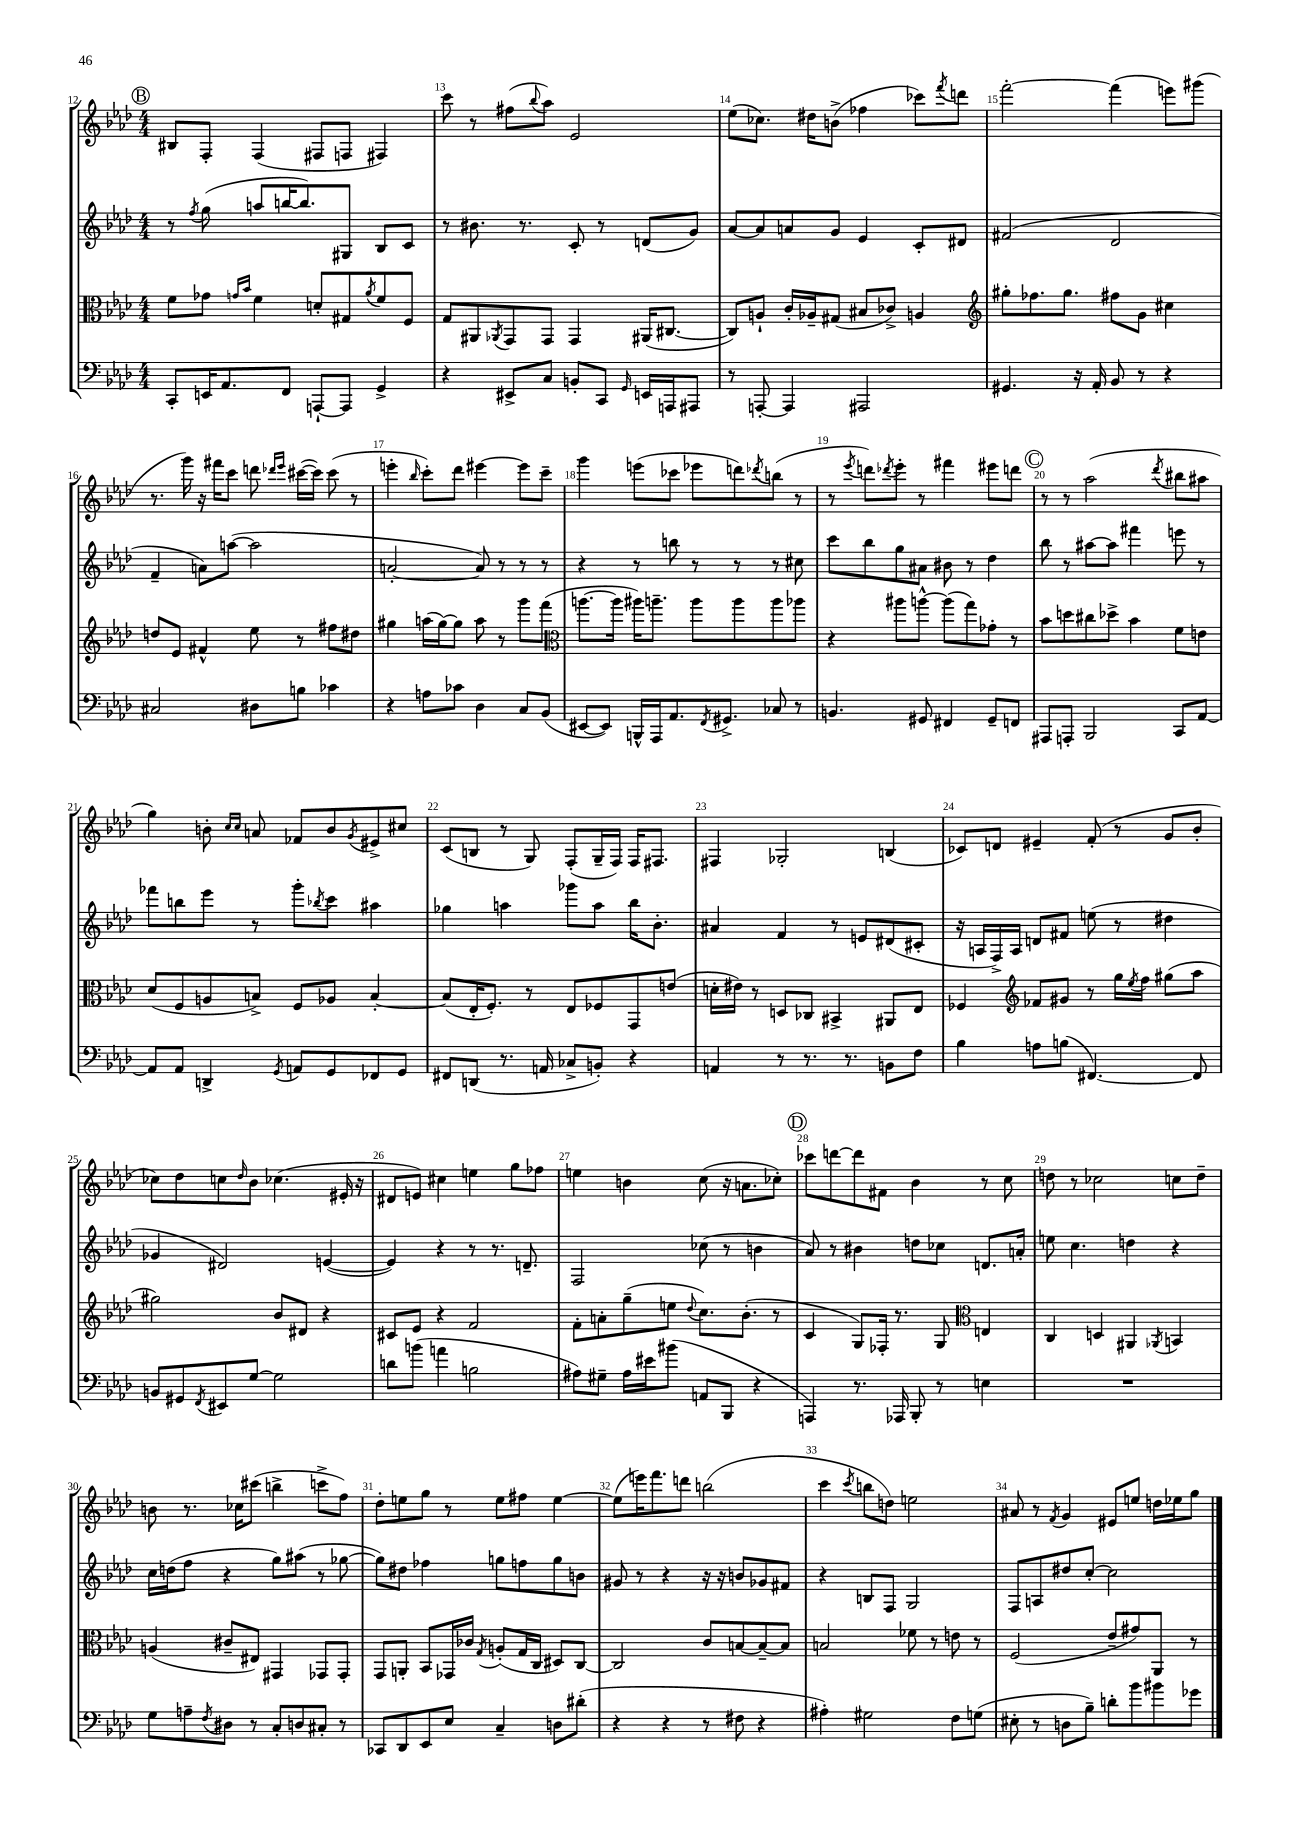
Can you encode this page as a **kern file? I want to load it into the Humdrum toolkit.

**kern	**kern	**kern	**kern
*staff4	*staff3	*staff2	*staff1
*clefF4	*clefC3	*clefG2	*clefG2
*k[b-e-a-d-]	*k[b-e-a-d-]	*k[b-e-a-d-]	*k[b-e-a-d-]
*M4/4	*M4/4	*M4/4	*M4/4
8CC'	8f	8r	8B#
.	.	8qff	.
16EE	8g-	(8gg	8F'
8.AA-	.	.	.
.	16qqg	.	.
.	16qqb-	.	.
.	4f	8aa	(4F
8FF	.	[16bb	.
.	.	8.bb])	.
[8AAA`	8d'	.	8F#
8AAA]	8G#	8G#	8F
.	8qa-	.	.
4GG^	8f	8B-	4F#)
.	8F	8c	.
=	=	=	=
4r	8G	8r	8ccc
.	8AA#	8.b#	8r
.	8qAA-	.	.
8EE#^	8GG	.	(8ff#
.	.	8.r	.
.	.	.	8qqbb-
8C	8GG	.	8aa-)
8BB'	4GG	8c'	2e-
8CC	.	8r	.
16qqGG	.	.	.
16EE	(16AA#	(8d	.
16AAA	[8.C#	.	.
8AAA#	.	8g)	.
=	=	=	=
8r	8C#])	[8a-	(8ee-
[8AAA'	8A`	8a-]	8.cc-)
4AAA]	16c'	8a	.
.	16A-~	.	16dd#
.	(8G#	8g	(8b^
2AAA#	8B#	4e-	4ff-
.	8c-^)	.	.
.	4A	8c'	8ccc-)
.	.	.	8qfff
.	.	8d#	8ddd
=	=	=	=
*	*clefG2	*	*
4.GG#	8gg#'	(2f#	[2fff'
.	8.ff-	.	.
.	8.gg#	.	.
16r	.	.	.
16AA-'	.	.	.
8BB-	8ff#	2d-	(4fff]
8r	8g	.	.
4r	4cc#	.	8eee)
.	.	.	(8ggg#
=	=	=	=
2C#	8dd	4f~	8.r
.	8e-	.	.
.	.	.	16ggg)
.	4f#^^	8a)	16r
.	.	.	16fff#
.	.	([8aa	8ccc
8D#	8ee-	2aa]	8ddd
.	.	.	16qqddd-
.	.	.	16qqeee-
8B	8r	.	([16ccc#
.	.	.	16ccc#])
4c-	8ff#	.	(8ccc#
.	8dd#	.	8r
=	=	=	=
4r	4gg#	[2a'	4eee'
.	.	.	16qqbb-
8A	(16aa	.	8ccc')
.	[16gg#)	.	.
8c-	8gg#]	.	8ddd-
4D-	8aa	8a])	[4eee#
.	8r	8r	.
8C	8ggg	8r	8eee#]
(8BB-	(8fff	8r	8ccc~
=	=	=	=
*	*clefC3	*	*
[8EE#	[8.aa	4r	4ggg
8EE#])	.	.	.
.	16aa]	.	.
16BBB^^	16aa#)	8r	(8eee
16AAA-	8.aa~	.	.
8.AA-	.	8bb	8ccc-
.	8aa	8r	8eee-
8qFF	.	.	.
8.GG#^	.	.	.
.	8aa	8r	8ddd)
.	.	.	8qddd-
8C-	8aa	8r	(8bb
8r	8aa-	8cc#	8r
=	=	=	=
4.BB	4r	8ccc	8r
.	.	.	8qeee-
.	.	8bb-	8ddd)
.	.	.	8qddd-
.	8aa#	8gg	8eee-'
8GG#	[8aa^^	8a#	8r
4FF#	(8aa]	8b#	4fff#
.	8gg)	8r	.
8GG#~	8g-'	4dd-	8eee#
8FF	8r	.	8ddd
=	=	=	=
8AAA#	8b-	8bb-	8r
8AAA'	8dd	8r	8r
2BBB-	8cc#	[8aa#	(2aa-
.	8dd-^	8aa#]	.
.	4b-	4fff#	.
.	.	.	8qddd-
8CC	8f	8eee	8bb#
[8AA-	8e	8r	8aa#
=	=	=	=
8AA-]	(8d-	8fff-	4gg)
8AA-	8F	8bb	.
4DD^	8A	8eee-	8b'
.	.	.	16qqcc
.	.	.	16qqcc
.	8B^)	8r	8a
8qGG	.	.	.
8AA	8F	8ggg'	8f-
.	.	8qbb-	.
8GG	8A-	8ccc	8b
.	.	.	8qg
8FF-	[4B'	4aa#	8e#^
8GG	.	.	8cc#
=	=	=	=
8FF#	(8B]	4gg-	(8c
(8DD	16E-'	.	8B
.	8.F')	.	.
8.r	.	4aa	8r
.	8r	.	8G)
16AA	.	.	.
8C-^	8E-	8ggg-	(8F'
8BB')	8F-	8aa	16G~
.	.	.	16F)
4r	8GG	16bb-	16F
.	.	8.b-'	8.F#
.	(8e	.	.
=	=	=	=
4AA	16d'	4a#	4F#
.	16e#)	.	.
.	8r	.	.
8r	8D	4f	2G-'
8.r	8C-	.	.
.	4BB#^	8r	.
8.r	.	.	.
.	.	8e	.
8BB	8AA#	(8d#	(4B
8F	8E-	8c#'	.
=	=	=	=
4B-	4F-	16r	8c-)
.	.	16A	.
.	.	16F^)	8d
.	.	16A	.
*	*clefG2	*	*
8A	8f-	8d	4e#~
(8B	8g#	8f#	.
[4.FF#)	8r	(8ee	(8f'
.	16gg	8r	8r
.	8qee-	.	.
.	16ff	.	.
.	(8gg#	4dd#	8g
8FF#]	8aa-	.	8b-'
=	=	=	=
8BB	2gg#)	4g-	8cc-)
8GG#	.	.	8dd-
8qFF	.	.	.
8EE#	.	2d#)	8cc
.	.	.	16qqdd-
[8G	.	.	8b-
2G]	8b-	.	(4.cc-
.	8d#	.	.
.	4r	([4e	.
.	.	.	16e#'
.	.	.	16r
=	=	=	=
8d	8c#	4e])	8d#
(8b	8e-	.	8e)
4a	4r	4r	4cc#
2B	2f	8r	4ee
.	.	8.r	.
.	.	.	8gg
.	.	8.d~	.
.	.	.	8ff-
=	=	=	=
8A#)	8f'	2F	4ee
8G#~	8a'	.	.
16A#	(8gg~	.	4b
16e#	.	.	.
(8b#	8ee	.	.
.	8qqdd-	.	.
8AA	8.cc)	(8cc-	(8cc
8BBB-	.	8r	16r
.	(8.b-'	.	8.a
4r	.	4b	.
.	8r	.	8cc-')
=	=	=	=
4AAA)	4c	8a-)	8ccc-
.	.	8r	[8ddd
8.r	8G)	4b#	8ddd]
.	16F-'	.	8f#
16AAA-	8.r	.	.
8BBB-'	.	8dd	4b-
8r	8G	8cc-	.
*	*clefC3	*	*
4E	4E	8.d	8r
.	.	.	8cc
.	.	16a'	.
=	=	=	=
1r	4C	8ee	8dd
.	.	4.cc	8r
.	4D	.	2cc-
.	4AA#	4dd	.
.	8qAA-	.	.
.	4BB	4r	8cc
.	.	.	8dd~
=	=	=	=
8G	(4A	16cc	8b
.	.	(16dd	.
8A~	.	8ff	8.r
8qF	.	.	.
8D#	8c#~	4r	.
.	.	.	16cc-
8r	8E#)	.	(8ccc#
8C'	4GG#	8gg)	4bb^
8D	.	(8aa#	.
8C#'	8GG-	8r	8ccc^
8r	8GG-'	[8gg-	8ff)
=	=	=	=
8CC-	8GG	8gg-])	8dd-'
8DD-	8AA'	8dd#	8ee
8EE-	8BB-	4ff-	8gg
8E-	16GG-	.	8r
.	16c-	.	.
.	8qG	.	.
4C~	(8A'	8gg	8ee
.	16G	8ff	8ff#
.	16C	.	.
8D	8D#)	8gg	[4ee
(8d#'	[8C	8b	.
=	=	=	=
4r	2C]	8g#	(8ee]
.	.	8r	16eee)
.	.	.	8.fff
4r	.	4r	.
.	.	.	8ddd
8r	8c	16r	(2bb
.	.	16r	.
8F#	[8B	8b	.
4r	8B~_	8g-	.
.	8B]	8f#	.
=	=	=	=
4A#')	2B	4r	4ccc
.	.	.	8qccc
2G#	.	8B	8bb
.	.	8F	8dd)
.	8f-	2G	2ee
.	8r	.	.
8F	8e	.	.
(8G	8r	.	.
=	=	=	=
8E#'	(2F	8F	8a#
8r	.	8A	8r
.	.	.	8qf
8D	.	8dd#	4g
8B-~)	.	[8cc'	.
8d'	8e-~	2cc]	8e#
8b-	8g#)	.	8ee
8b#	8AA-	.	16dd
.	.	.	16ee-
8g-	8r	.	8gg
==	==	==	==
*-	*-	*-	*-
